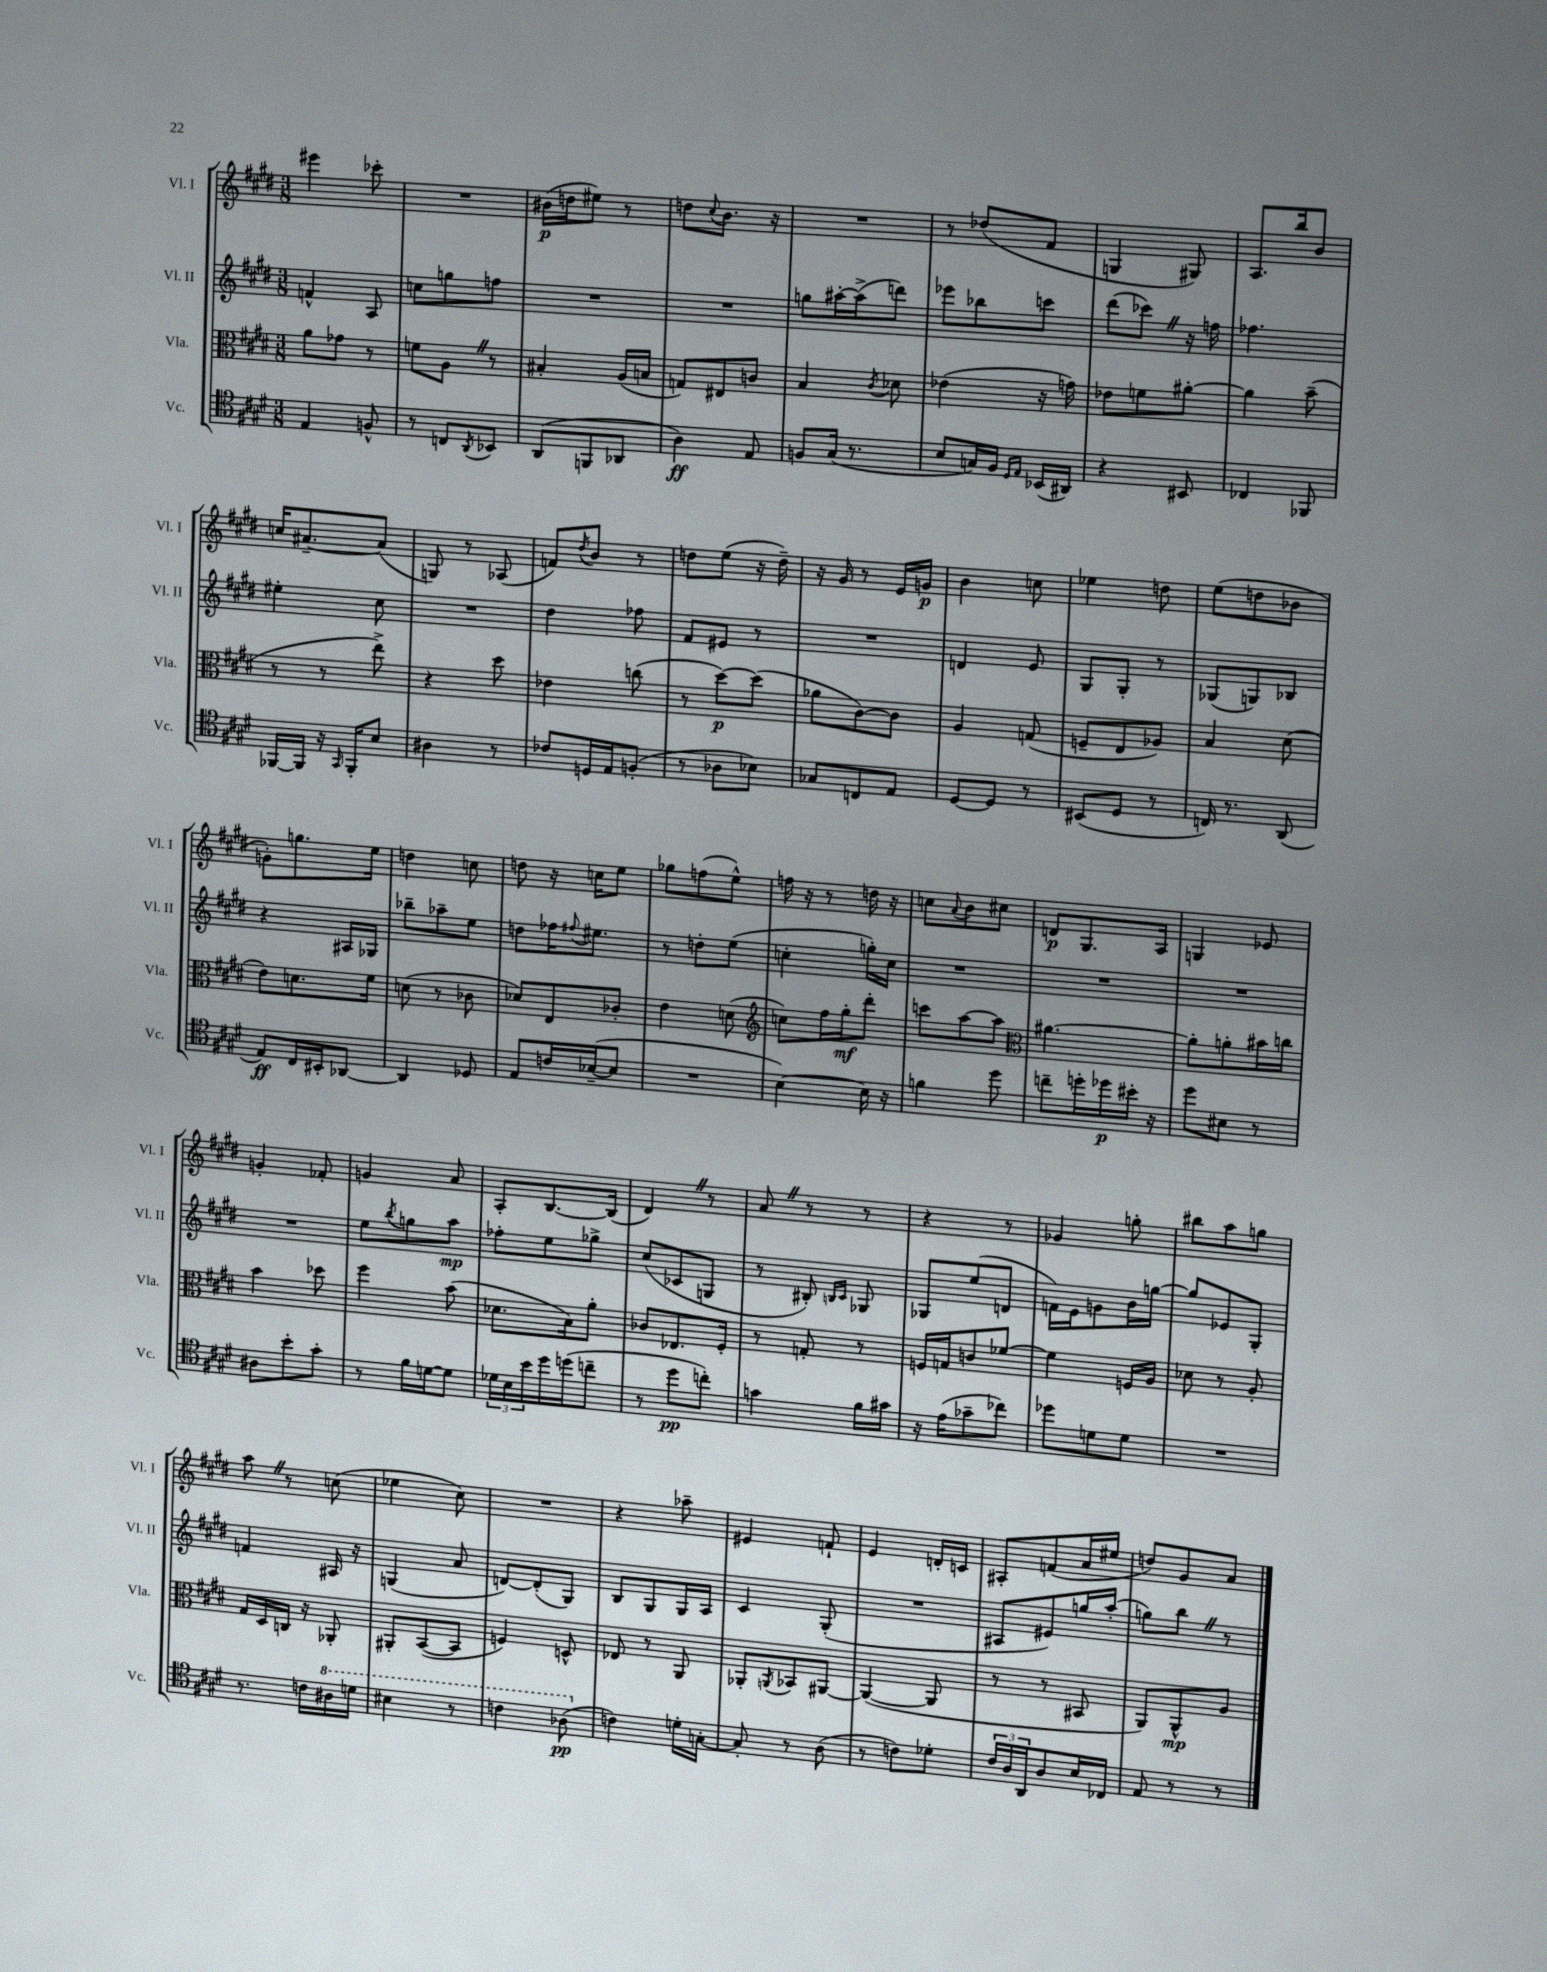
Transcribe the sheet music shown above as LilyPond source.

<<
\new StaffGroup <<
\new Staff = "s0" \with { instrumentName = "Vl. I" shortInstrumentName = "Vl. I" } {
    \clef treble \key e \major \numericTimeSignature \time 3/8
    eis'''4 ces'''8-. |
    R4. |
    bis'16\p( d''16 eis''8) r8 |
    d''8 \appoggiatura { cis''8 } b'8. r16 |
    R4. |
    r8 des''8( fis'8 |
    g4 gis8) |
    a8. b''16 b'8 |
    c''16 ais'8.~-- ais'8( |
    g8) r8 aes8( |
    f'8) \acciaccatura { dis''8 } b'8 r8 |
    d''8 e''8( r16 d''16--) |
    r16 gis'16 r8 e'16 g'16\p |
    b'4 c''8 |
    ees''4 d''8 |
    e''8( d''8 bes'8 |
    g'8-.) g''8. e''16 |
    d''4 c''8 |
    d''8 r16 c''16 e''8 |
    ges''8 f''8( e''8-^) |
    f''16 r16 r8 d''16 r16 |
    c''8 \appoggiatura { a'8 } b'8 cis''8 |
    d'8\p gis8. a16 |
    g4 ees'8 |
    g'4-. fes'8-. |
    g'4 a'8 |
    a8-. b8.~ b16( |
    dis'4) \once \override BreathingSign.text = \markup { \musicglyph "scripts.caesura.straight" } \breathe r8 |
    a'8 \once \override BreathingSign.text = \markup { \musicglyph "scripts.caesura.straight" } \breathe r8 r8 |
    r4 r8 |
    ges'4 g''8-. |
    bis''8 a''8 g''8 |
    a''8 \once \override BreathingSign.text = \markup { \musicglyph "scripts.caesura.straight" } \breathe r8 c''8( |
    ees''4 cis''8) |
    R4. |
    r4 aes''8-- |
    eis'4 f'8-! |
    e'4 d'16-. c'16 |
    ais8-. f'8( a'16 eis''16 |
    d''8) gis'8 a'8 \bar "|." |
}
\new Staff = "s1" \with { instrumentName = "Vl. II" shortInstrumentName = "Vl. II" } {
    \clef treble \key e \major \numericTimeSignature \time 3/8
    f'4-^ a8 |
    c''8 g''8 f''8 |
    R4. |
    R4. |
    g''8 ais''16~-. ais''16->( d'''8) |
    ees'''8 bes''8 c'''8 |
    dis'''8( ces'''8) \once \override BreathingSign.text = \markup { \musicglyph "scripts.caesura.straight" } \breathe r16 f''16 |
    fes''4. |
    eis''4-. cis''8 |
    R4. |
    dis''4 fes''8 |
    fis'8 eis'8 r8 |
    R4. |
    d'4 e'8 |
    gis8 gis8-. r8 |
    ges8( g8) bes8 |
    r4 ais16 ges16 |
    bes''8-- aes''8-- e''8 |
    d''8 fes''16 \appoggiatura { fis''8 } eis''8. |
    r8 d''8-. e''8( |
    c''4-. g''16-.) c''16 |
    R4. |
    R4. |
    R4. |
    R4. |
    e''8 \acciaccatura { b''8 } g''8 a''8\mp |
    fes''8-. e''8 ges''8-> |
    cis''8( ces'8 g8 |
    r8 bis8-.) \grace { b16 cis'16 } ges8 |
    ges8 e''8( d'8 |
    f'16) e'16 g'8 b'16 g''16~ |
    g''8 ees'8 gis8-. |
    f'4 ais16 r16 |
    g4( a'8 |
    d'8~) d'8-.( gis8) |
    b8 gis8 gis16 a16 |
    cis'4 gis8-.( |
    R4. |
    ais8 eis'8) g''16 a''16-.( |
    g''8) b''8 \once \override BreathingSign.text = \markup { \musicglyph "scripts.caesura.straight" } \breathe r8 \bar "|." |
}
\new Staff = "s2" \with { instrumentName = "Vla." shortInstrumentName = "Vla." } {
    \clef alto \key e \major \numericTimeSignature \time 3/8
    a'8 ges'8 r8 |
    f'8 a8 \once \override BreathingSign.text = \markup { \musicglyph "scripts.caesura.straight" } \breathe r8 |
    bis4-. a16( b16 |
    g8) eis8 c'8 |
    b4 \acciaccatura { cis'8 } des'8 |
    ees'4( r16 g'16) |
    ees'8 f'8 ais'8~-. |
    ais'4 b'8--( |
    r8 r8 e''8->) |
    r4 dis''8 |
    ees'4 c''8( |
    r8 dis''8~\p) dis''8( |
    aes'8 cis'8~) cis'8 |
    a4 g8( |
    f8-- e8 aes8) |
    b4 dis'8( |
    e'8) d'8. fis'16 |
    d'8( r8 ces'8 |
    des'8) e8 ces'8-. |
    e'4 d'8( |
    \clef treble c''8) fis''16 gis''16-.\mf dis'''8-. |
    c'''8 a''8~ a''8 |
    \clef alto ais'4.~ |
    ais'8-. a'8-. bis'16 c''16 |
    b'4 des''8 |
    fis''4 b'8( |
    des'8. b16) a'8-. |
    ces'8 ees8. fis16-. |
    r8 g8-. r8 |
    f16 g16 c'8 fes'8~ |
    fes'4 f16 a16 |
    des'8 r8 a8-. |
    gis16 dis16 c16 r16 aes,8-. |
    ais,8-. b,8~( b,8 |
    f4) d8-^ |
    ees8 r8 a,8 |
    aes,8-. \acciaccatura { a,8 } bes,8 ais,8~ |
    ais,4~( ais,8 |
    r8 r8 bis,8 |
    a,8) a,8-^\mp a8 \bar "|." |
}
\new Staff = "s3" \with { instrumentName = "Vc." shortInstrumentName = "Vc." } {
    \clef tenor \key e \major \numericTimeSignature \time 3/8
    e4 f8-^ |
    r8 c8 \acciaccatura { a,8 } bes,8 |
    a,8( f,8 aes,8 |
    a4\ff) e8 |
    f8 gis16( r8. |
    b8 g16) fis16 \grace { dis16 e16 } bes,16( ais,16) |
    r4 bis,8 |
    ces4 fes,8 |
    fes,16~ fes,16 r16 \grace { gis,16 } fes,16-. b8 |
    ais4 r8 |
    ces'8 d16 e16 f8-.( |
    r8 aes8 bes8) |
    ges8 c8 e8 |
    dis8~ dis8 r8 |
    bis,8( dis8 r8 |
    c16) r8. a,8( |
    e8\ff) cis16 bis,16-. aes,8~ |
    aes,4 des8 |
    e8 c'16 bes16~--( bes8 |
    R4. |
    b4~) b16 r16 |
    f'4 dis''8 |
    c''8-- d''16-. des''16\p bis'16-. r16 |
    dis''8 bis8 r8 |
    ais8 b'8-. gis'8-. |
    r8 fis'16 d'16~ d'8 |
    \tuplet 3/2 { des'16 b16 b'16 } dis''16 d''16( c''8-- |
    r8 dis''8\pp c''8-.) |
    g'4 fis'16 gis'16 |
    r16 e'16( ges'8-- ces''8) |
    des''8 d'8 d'8 |
    R4. |
    r8. c'16 \ottava #1 ais'16 d''16 |
    bis'4 r8 |
    c''4 aes'8\pp( \ottava #0 |
    c'4) d'16-. g16~-. |
    g8-. r8 a8( |
    r8 c'8) des'8-. |
    \tuplet 3/2 { cis'16 a16 a,16 } a8 b16 ces16 |
    e8 r8 r8 \bar "|." |
}
>>
>>
\layout { \context { \Score \remove "Bar_number_engraver" } }
